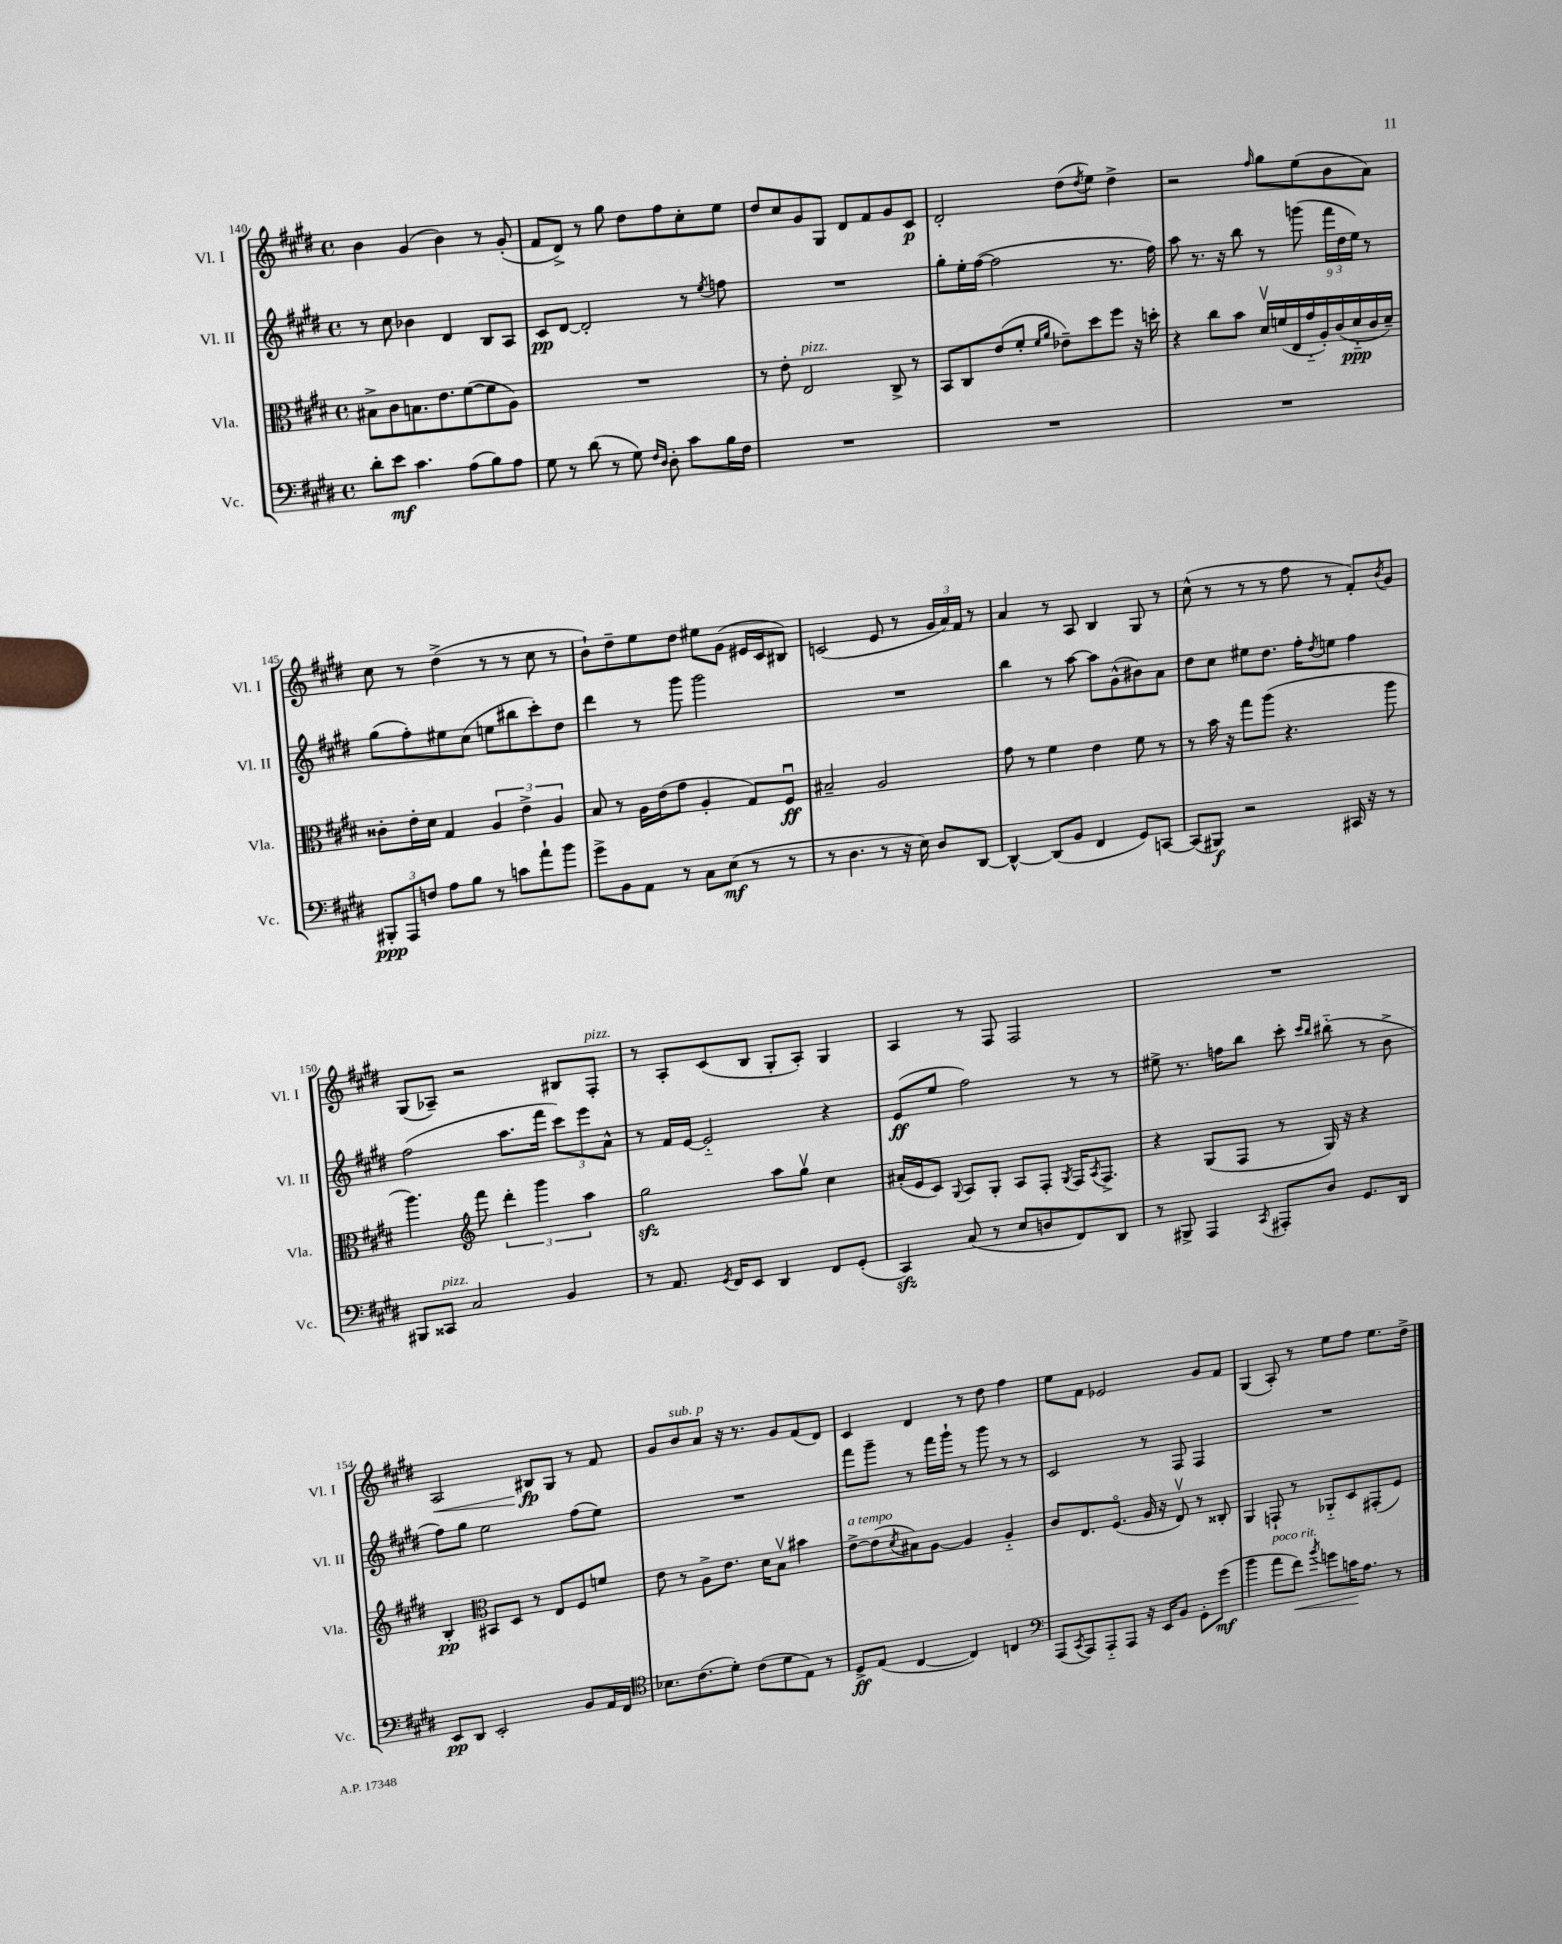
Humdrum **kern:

**kern	**dynam	**kern	**dynam	**kern	**dynam	**kern	**dynam
*part4	*part4	*part3	*part3	*part2	*part2	*part1	*part1
*staff4	*staff4	*staff3	*staff3	*staff2	*staff2	*staff1	*staff1
*I"Vc.	*	*I"Vla.	*	*I"Vl. II	*	*I"Vl. I	*
*I'Vc.	*	*I'Vla.	*	*I'Vl. II	*	*I'Vl. I	*
*clefF4	*	*clefC3	*	*clefG2	*	*clefG2	*
*k[f#c#g#d#]	*	*k[f#c#g#d#]	*	*k[f#c#g#d#]	*	*k[f#c#g#d#]	*
*M4/4	*	*M4/4	*	*M4/4	*	*M4/4	*
*met(c)	*	*met(c)	*	*met(c)	*	*met(c)	*
=140	=140	=140	=140	=140	=140	=140	=140
8d#'\L	.	8B#X^\L	.	8r	.	4b\	.
8e\J	mf	8c#\	.	8cc#\	.	.	.
4.c#\	.	8.Bn\	.	4b-X\	.	(4g#/	.
.	.	8.e\	.	.	.	.	.
.	.	.	.	4d#/	.	4b\)	.
(8A\L	.	([8f#\	.	.	.	.	.
8B\)	.	8f#\]	.	8B/L	.	8r	.
8A\J	.	8A\J)	.	8A/J	.	(8g#'/	.
=141	=141	=141	=141	=141	=141	=141	=141
8G#\	.	1r	.	8c#/L	pp	8f#/L	.
8r	.	.	.	[8d#/J	.	8d#^/J)	.
(8d#\	.	.	.	2d#'/]	.	8r	.
8r	.	.	.	.	.	8gg#\	.
8G#\)	.	.	.	.	.	8dd#\L	.
16qqF#/LL	.	.	.	.	.	.	.
16qqD#/JJ	.	.	.	.	.	.	.
8D#'\	.	.	.	.	.	8ff#\	.
8c#\L	.	.	.	8r	.	8cc#'\	.
.	.	.	.	8qee/	.	.	.
16B\L	.	.	.	8ffn\	.	8ee\J	.
16F#\JJ	.	.	.	.	.	.	.
=142	=142	=142	=142	=142	=142	=142	=142
1r	.	8r	.	1r	.	8dd#/L	.
.	.	8e'\	.	.	.	8cc#/	.
!	!	!LO:TX:a:i:t=pizz.	!	!	!	!	!
.	.	2E/	.	.	.	8g#/	.
.	.	.	.	.	.	8G#/J	.
.	.	.	.	.	.	8d#/L	.
.	.	.	.	.	.	8f#/	.
.	.	8C#^/	.	.	.	8g#/	.
.	.	8r	.	.	.	8c#/J	p
=143	=143	=143	=143	=143	=143	=143	=143
1r	.	8BB/L	.	8gg#'\L	.	2d#'/	.
.	.	8C#/	.	16ee'\L	.	.	.
.	.	.	.	([16ff#\JJ	.	.	.
.	.	(8e/	.	2ff#\]	.	.	.
.	.	8f#'/J	.	.	.	.	.
.	.	16qqf#/LL	.	.	.	.	.
.	.	16qqa/JJ	.	.	.	.	.
.	.	8e-X~\L)	.	.	.	(8dd#\L	.
.	.	.	.	.	.	8qdd#/	.
.	.	8dd#\	.	.	.	8ee\J)	.
.	.	8ff#\J	.	8.r	.	4dd#^\	.
.	.	16r	.	.	.	.	.
.	.	16ddn'\	.	16ff#\)	.	.	.
=144	=144	=144	=144	=144	=144	=144	=144
1r	.	4r	.	8aa\	.	2r	.
.	.	.	.	8.r	.	.	.
.	.	8cc#\L	.	.	.	.	.
.	.	.	.	16r	.	.	.
.	.	8b\J	.	8bb\	.	.	.
.	.	.	.	.	.	16qqff#/	.
.	.	18d#v/LL	.	8r	.	8gg#\L	.
.	.	(18fn/	.	.	.	.	.
.	.	18E/	.	.	.	.	.
.	.	.	.	(8gggn\	.	(8ee\	.
.	.	18g#/	.	.	.	.	.
.	.	18A'/)	.	.	.	.	.
.	.	.	.	24fff#\LL	.	8b\	.
.	.	(18c#/	.	.	.	.	.
.	.	.	.	24dd#\	.	.	.
.	.	18d#/	ppp	24ee\JJ)	.	.	.
.	.	.	.	8r	.	8a\J)	.
.	.	18c#/	.	.	.	.	.
.	.	18d#~/JJ)	.	.	.	.	.
!!LO:LB:g=z
=145	=145	=145	=145	=145	=145	=145	=145
12BBB#X'/L	ppp	8c##X'\L	.	(8gg#\L	.	8cc#\	.
12AAA/	.	.	.	.	.	.	.
.	.	16e'\L	.	8ff#'\)	.	8r	.
12Fn/J	.	.	.	.	.	.	.
.	.	16d#\JJ	.	.	.	.	.
8A\L	.	4G#/	.	8ee#X\	.	(4dd#^\	.
8B\J	.	.	.	(8cc#\J	.	.	.
8r	.	6A/	.	8een\L	.	8r	.
8cn\L	.	.	.	8bb#X\	.	8r	.
.	.	6e^\	.	.	.	.	.
8a`\	.	.	.	8ccc#'\)	.	8cc#\	.
.	.	6A/	.	.	.	.	.
8b\J	.	.	.	8dd#\J	.	8r	.
=146	=146	=146	=146	=146	=146	=146	=146
8g#^\L	.	8B/	.	4ddd#\	.	8b`\L)	.
8BB\	.	8r	.	.	.	8dd#~\	.
8AA\J	.	16A\LL	.	8r	.	8ee\	.
.	.	(16e\J	.	.	.	.	.
8r	.	8g#\J	.	8ggg#\	.	8dd#\J	.
8C#\L	.	4A'/	.	2ggg#\	.	8ee#X\L	.
(8E\J	mf	.	.	.	.	(8g#\J	.
8r	.	8G#/L)	.	.	.	16e#X/LL	.
.	.	.	.	.	.	16c#/J	.
8r	.	8F#u/J	ff	.	.	8B#X/J)	.
=147	=147	=147	=147	=147	=147	=147	=147
8r	.	2B#X~/	.	1r	.	(2cn/	.
4.D#\	.	.	.	.	.	.	.
8r	.	2A/	.	.	.	8e/	.
16r	.	.	.	.	.	8r	.
16E\)	.	.	.	.	.	.	.
8D#/L	.	.	.	.	.	24g#/LL	.
.	.	.	.	.	.	24a/)	.
.	.	.	.	.	.	24f#/JJ	.
[8DD#/J	.	.	.	.	.	8r	.
=148	=148	=148	=148	=148	=148	=148	=148
4DD#^^/_	.	8g#\	.	4bb\	.	4a/	.
.	.	8r	.	.	.	.	.
(8DD#/L]	.	4f#\	.	8r	.	8r	.
8BB/J	.	.	.	[8aa\	.	8A/	.
4FF#/	.	4e\	.	8aa\L]	.	4B/	.
.	.	.	.	(8g#^^\	.	.	.
8GG#/L)	.	8f#\	.	8b#X\)	.	8G#/	.
[8CCn/J	.	8r	.	8a\J	.	8r	.
=149	=149	=149	=149	=149	=149	=149	=149
(8CC/L]	.	8r	.	8dd#\L	.	(8cc#^^\	.
8BBB#X/J)	f	16b\	.	8cc#\J	.	8r	.
.	.	16r	.	.	.	.	.
2r	.	8gg#\L	.	8ee#X\L	.	8r	.
.	.	(8aa\J	.	8.dd#\J	.	8r	.
.	.	4.r	.	.	.	8ff#\	.
.	.	.	.	16ff#'\KL	.	.	.
.	.	.	.	8qdd#/	.	.	.
.	.	.	.	8een\J	.	8r	.
16CC#X/	.	.	.	4ff#\	.	8f#'/L)	.
16r	.	.	.	.	.	.	.
.	.	.	.	.	.	8qb/	.
8r	.	8aa\	.	.	.	8g#/J	.
!!LO:LB:g=z
=150	=150	=150	=150	=150	=150	=150	=150
8BBB#X/L	.	4.aa\)	.	(2ff#\	.	(8G#/L	.
!LO:TX:a:i:t=pizz.	!	!	!	!	!	!	!
8CC##X/J	.	.	.	.	.	8A-X~/J)	.
2C#/	.	.	.	.	.	2r	.
*	*	*clefG2	*	*	*	*	*
.	.	8fff#\	.	.	.	.	.
.	.	6ddd#'\	.	8.aa\L	.	.	.
.	.	6ggg#\	.	.	.	.	.
.	.	.	.	16fff#\Jk	.	.	.
4BB/	.	.	.	12ccc#\L)	.	8B#X/L	.
.	.	6aa\	.	12eee\	.	.	.
!	!	!	!	!	!	!LO:TX:a:i:t=pizz.	!
.	.	.	.	.	.	8F#'/J	.
.	.	.	.	12a^^\J	.	.	.
=151	=151	=151	=151	=151	=151	=151	=151
8r	.	2gg#zz\	.	8r	.	8r	.
8.AA/	.	.	.	16f#/LL	.	8A'/L	.
.	.	.	.	[16e/JJ	.	.	.
.	.	.	.	2e/]	.	(8c#/	.
8qGG#/	.	.	.	.	.	.	.
16FF#/KL	.	.	.	.	.	.	.
8EE/J	.	.	.	.	.	8B/J	.
4DD#/	.	8aa\L	.	.	.	8G#'/L	.
.	.	8gg#v\J	.	.	.	8A'/J)	.
8FF#/L	.	4cc#\	.	4r	.	4G#/	.
(8GG#'/J	.	.	.	.	.	.	.
=152	=152	=152	=152	=152	=152	=152	=152
4CC#zz/)	.	(16a#X'/LL	.	(8e/L	ff	4A/	.
.	.	16e/J	.	.	.	.	.
.	.	8c#/J)	.	8ee/J	.	.	.
.	.	8qqG#/	.	.	.	.	.
(8C#/	.	8A/L	.	2ff#\)	.	8r	.
8r	.	8G#'/J	.	.	.	8F#/	.
8E/L	.	8A/L	.	.	.	2F#/	.
8Dn/	.	8F#'/J	.	.	.	.	.
.	.	8qG#/	.	.	.	.	.
8FF#/)	.	16F#/KL	.	8r	.	.	.
.	.	8qA/	.	.	.	.	.
.	.	8.F#^/J	.	.	.	.	.
8DD#/J	.	.	.	8r	.	.	.
=153	=153	=153	=153	=153	=153	=153	=153
8r	.	4r	.	8ee#X^\	.	1r	.
8BBB#X^/	.	.	.	8.r	.	.	.
4AAA/	.	(8G#/L	.	.	.	.	.
.	.	.	.	16ffn\KL	.	.	.
.	.	8F#/J	.	8bb\J	.	.	.
8qCC#/	.	.	.	.	.	.	.
8AAA#X'/L	.	8r	.	8ccc#'\	.	.	.
.	.	.	.	16qqccc#/LL	.	.	.
.	.	.	.	16qqbb/JJ	.	.	.
8D#/J	.	16G#/)	.	(8bb#X\	.	.	.
.	.	16r	.	.	.	.	.
8.GG#/L	.	4r	.	8r	.	.	.
.	.	.	.	8b^\	.	.	.
16DD#/Jk	.	.	.	.	.	.	.
!!LO:LB:g=z
=154	=154	=154	=154	=154	=154	=154	=154
!	!	!	!	!	!	!	!LO:HP:b
8EE/L	pp	4B'/	pp	8ff#\L)	.	2A/	<
8DD#/J	.	.	.	8gg#\J	.	.	.
*	*	*clefC3	*	*	*	*	*
2EE'/	.	8BB#X/L	.	2ee\	.	.	.
.	.	8D#/J	.	.	.	.	.
.	.	8r	.	.	.	8B#X/L	fp
.	.	8E/L	.	.	.	8G#/J	[
8BB/L	.	8F#/	.	(8ff#\L	.	8r	.
16AA/L	.	8fn/J	.	8ee\J)	.	8f#/	.
16FF#/JJ	.	.	.	.	.	.	.
=155	=155	=155	=155	=155	=155	=155	=155
*clefC4	*	*	*	*	*	*	*
8.B-X\L	.	8e\	.	1r	.	8g#/L	.
!	!	!	!	!	!	!LO:TX:a:i:t=sub. p	!
.	.	8r	.	.	.	8b/	.
(8.c#\	.	.	.	.	.	.	.
.	.	8A^\L	.	.	.	8a/J	.
8d#'\J)	.	8.e\J	.	.	.	16r	.
.	.	.	.	.	.	8.r	.
(8c#\L	.	.	.	.	.	.	.
.	.	16d#\KL	.	.	.	.	.
8d#\	.	8Bv\J	.	.	.	8g#/L	.
8E\J)	.	4b#X\	.	.	.	(8f#/	.
8r	.	.	.	.	.	8d#/J)	.
=156	=156	=156	=156	=156	=156	=156	=156
!	!	!LO:TX:a:i:t=a tempo	!	!	!	!	!
8D#^/L	ff	[8e^\L	.	8fff#\L	.	4c#/	.
(8E/J	.	(8e\]	.	8ggg#~\J	.	.	.
.	.	8qd#/	.	.	.	.	.
[4C#/	.	8B#X\)	.	8r	.	4d#/	.
.	.	[8A\J	.	16fff#\LL	.	.	.
.	.	.	.	16ggg#`\JJ	.	.	.
4C#/])	.	4A/]	.	8r	.	8r	.
.	.	.	.	8ggg#\	.	8dd#\	.
4Cn/	.	4A/	.	8r	.	4ff#\	.
.	.	.	.	8r	.	.	.
=157	=157	=157	=157	=157	=157	=157	=157
*clefF4	*	*	*	*	*	*	*
(8AAA/L	.	8c#/L	.	2c#/	.	8ee\L	.
8qCC#/	.	.	.	.	.	.	.
8AAA/)	.	8.E/	.	.	.	8f#\J	.
8AAA/	.	.	.	.	.	2e-X/	.
.	.	(8.F#/J	.	.	.	.	.
8AAA/J	.	.	.	.	.	.	.
16r	.	16A/	.	8r	.	.	.
16EE/KL	.	16r	.	.	.	.	.
8BB/J	.	8Ev/)	.	8F#/	.	.	.
8GG#'\L	.	8r	.	4F#/	.	8g#/L	.
(8g#\J	mf	8C##X'/	.	.	.	8f#/J	.
=158	=158	=158	=158	=158	=158	=158	=158
4b\	.	4AA/	.	1r	.	(4G#/	.
!LO:TX:a:i:t=poco rit.	!	!	!	!	!	!	!
8a\L	.	8GGn`/	.	.	.	8A'/)	.
!	!LO:HP:b	!	!	!	!	!	!
8f#\J)	<	8r	.	.	.	8r	.
8qb/	.	.	.	.	.	.	.
8gn\L	.	8AA-X/L	.	.	.	8ee\L	.
16cn\K	.	8D#/	.	.	.	8ff#\J	.
8.A\J	[	.	.	.	.	.	.
.	.	(8GG#X'/	.	.	.	8.ee\L	.
8r	.	8F#/J)	.	.	.	.	.
.	.	.	.	.	.	16dd#^\Jk	.
==	==	==	==	==	==	==	==
*-	*-	*-	*-	*-	*-	*-	*-
